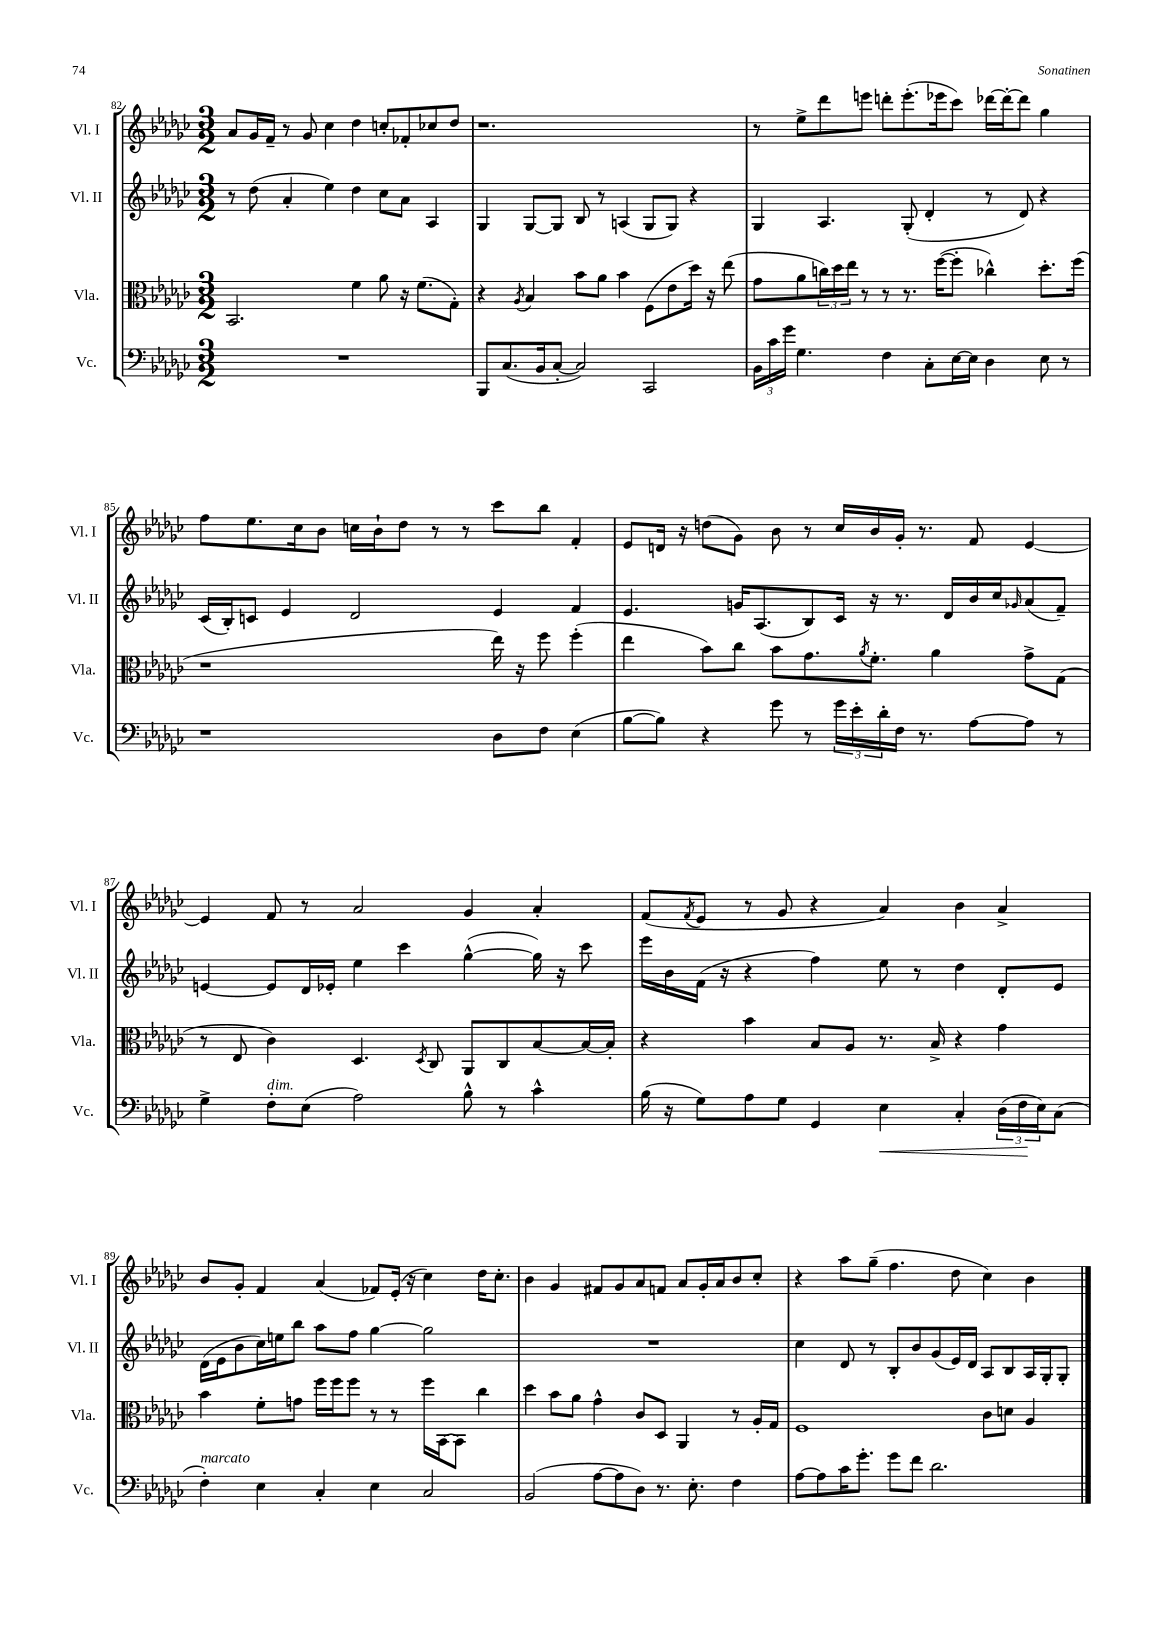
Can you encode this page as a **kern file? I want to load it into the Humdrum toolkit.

**kern	**dynam	**kern	**kern	**kern
*part4	*part4	*part3	*part2	*part1
*staff4	*staff4	*staff3	*staff2	*staff1
*I"Vc.	*	*I"Vla.	*I"Vl. II	*I"Vl. I
*I'Vc.	*	*I'Vla.	*I'Vl. II	*I'Vl. I
*clefF4	*	*clefC3	*clefG2	*clefG2
*k[b-e-a-d-g-c-]	*	*k[b-e-a-d-g-c-]	*k[b-e-a-d-g-c-]	*k[b-e-a-d-g-c-]
*M3/2	*	*M3/2	*M3/2	*M3/2
=82	=82	=82	=82	=82
1.r	.	2.BB-/	8r	8a-/L
.	.	.	(8dd-\	16g-/L
.	.	.	.	16f~/JJ
.	.	.	4a-'/	8r
.	.	.	.	8g-/
.	.	.	4ee-\)	4cc-\
.	.	4f\	4dd-\	4dd-\
.	.	8a-\	8cc-\L	8ccn'/L
.	.	16r	8a-\J	8f-X'/
.	.	(8.f\L	.	.
.	.	.	4A-/	8cc-X/
.	.	8G-'\J)	.	8dd-/J
=83	=83	=83	=83	=83
8BBB-/L	.	4r	4G-/	1.r
(8.C-/	.	.	.	.
.	.	8qA-/	.	.
.	.	4B-/	[8G-/L	.
16BB-/k	.	.	.	.
[8C-'/J	.	.	8G-/J]	.
2C-/])	.	8b-\L	8B-/	.
.	.	8a-\J	8r	.
.	.	4b-\	(4An/	.
2CC-/	.	(8F\L	8G-/L	.
.	.	8e-\	8G-/J)	.
.	.	16dd-\Jk)	4r	.
.	.	16r	.	.
.	.	(8ee-\	.	.
=84	=84	=84	=84	=84
24BB-\LL	.	8g-\L	4G-/	8r
24c-\	.	.	.	.
24g-\JJ	.	.	.	.
4.G-\	.	8a-\	.	8ee-^\L
.	.	24ccn\L)	4.A-/	8ddd-\
.	.	24dd-\	.	.
.	.	24ee-\JJ	.	.
.	.	8r	.	8eeen\J
4F\	.	8r	.	8dddn'\L
.	.	8.r	(8G-'/	(8.eee'\
8C-'\L	.	.	4d-'/	.
.	.	([16ff\KL	.	16eee-X\k
[16E-\L	.	8ff'\J]	.	8ccc-\J)
16E-\JJ]	.	.	.	.
4D-\	.	4cc-X^^\)	8r	[16ddd-X\LL
.	.	.	.	16ddd-'\J_
.	.	.	8d-/)	8ddd-\J]
8E-\	.	8.dd-'\L	4r	4gg-\
8r	.	.	.	.
.	.	(16ff\Jk	.	.
!!LO:LB:g=z
=85	=85	=85	=85	=85
1r	.	1r	(16c-/LL	8ff\L
.	.	.	16B-'/J)	.
.	.	.	8cn/J	8.ee-\
.	.	.	4e-/	.
.	.	.	.	16cc-\k
.	.	.	.	8b-\J
.	.	.	2d-/	16ccn\LL
.	.	.	.	16b-`\J
.	.	.	.	8dd-\J
.	.	.	.	8r
.	.	.	.	8r
8D-\L	.	16ee-\)	4e-/	8ccc-\L
.	.	16r	.	.
8F\J	.	8ff\	.	8bb-\J
(4E-\	.	(4ff'\	4f/	4f'/
=86	=86	=86	=86	=86
[8B-\L	.	4ee-\	4.e-/	8e-/L
8B-\J])	.	.	.	16dn/Jk
.	.	.	.	16r
4r	.	8b-\L)	.	(8ddn\L
.	.	8cc-\J	16gn/KL	8g-\J)
.	.	.	(8.A-/	.
8g-\	.	8b-\L	.	8b-\
8r	.	8.g-\	8B-/)	8r
24g-\LL	.	.	16c-/Jk	16cc-/LL
24e-'\	.	.	.	.
.	.	8qa-/	.	.
.	.	8.f'\J	16r	16b-/
24d-'\	.	.	.	.
16F\JJ	.	.	8.r	16g-'/JJ
8.r	.	.	.	8.r
.	.	4a-\	.	.
.	.	.	16d-/LL	.
[8A-\L	.	.	16b-/	8f/
.	.	.	16cc-/J	.
.	.	.	16qqg-X/	.
8A-\J]	.	8g-^\L	(8a-/	[4e-/
8r	.	(8G-\J	8f~/J)	.
!!LO:LB:g=z
=87	=87	=87	=87	=87
4G-^\	.	8r	[4en/	4e-/]
.	.	8E-/	.	.
!LO:TX:a:i:t=dim.	!	!	!	!
8F'\L	.	4c-\)	8e/L]	8f/
(8E-\J	.	.	16d-/L	8r
.	.	.	16e-X'/JJ	.
2A-\)	.	4.D-/	4ee-\	2a-/
.	.	.	4ccc-\	.
.	.	8qD-/	.	.
.	.	8C-/	.	.
8B-^^\	.	8AA-/L	([4gg-^^\	4g-/
8r	.	8C-/	.	.
4c-^^\	.	[8B-/	16gg-\])	4a-'/
.	.	.	16r	.
.	.	16B-/L_	8ccc-\	.
.	.	16B-'/JJ]	.	.
=88	=88	=88	=88	=88
(16B-\	.	4r	16eee-\LL	(8f/L
16r	.	.	16b-\	.
.	.	.	.	8qf/
8G-\L)	.	.	(16f\JJ	8e-/J
.	.	.	16r	.
8A-\	.	4b-\	4r	8r
8G-\J	.	.	.	8g-/
4GG-/	.	8B-/L	4ff\)	4r
.	.	8A-/J	.	.
!	!LO:HP:b	!	!	!
4E-\	<	8.r	8ee-\	4a-/)
.	.	.	8r	.
.	.	16B-^/	.	.
4C-'/	.	4r	4dd-\	4b-\
(24D-\LL	.	4g-\	8d-'/L	4a-^/
24F\	.	.	.	.
24E-\J)	[	.	.	.
(8C-\J	.	.	8e-/J	.
!!LO:LB:g=z
=89	=89	=89	=89	=89
!LO:TX:a:i:t=marcato	!	!	!	!
4F'\)	.	4b-\	(16d-\LL	8b-/L
.	.	.	16e-\J	.
.	.	.	8b-\	8g-'/J
4E-\	.	8f'\L	16cc-\L)	4f/
.	.	.	16een\J	.
.	.	8gn\J	8bb-\J	.
4C-'/	.	16ff\LL	8aa-\L	(4a-/
.	.	16ff\J	.	.
.	.	8ff\J	8ff\J	.
4E-\	.	8r	[4gg-\	8f-X/L)
.	.	8r	.	(16e-'/Jk
.	.	.	.	16r
2C-/	.	16ff\LL	2gg-\]	4cc-\)
.	.	[16BB-\J	.	.
.	.	8BB-\J]	.	.
.	.	4cc-\	.	16dd-\KL
.	.	.	.	8.cc-'\J
=90	=90	=90	=90	=90
(2BB-/	.	4dd-\	1.r	4b-\
.	.	8b-\L	.	4g-/
.	.	8a-\J	.	.
[8A-\L	.	4g-^^\	.	8f#X/L
8A-\]	.	.	.	8g-/
8D-\J)	.	8c-/L	.	8a-/
8.r	.	8D-/J	.	8fn/J
.	.	4AA-/	.	8a-/L
8.E-'\	.	.	.	.
.	.	.	.	16g-'/L
.	.	.	.	16a-/J
4F\	.	8r	.	8b-/
.	.	16A-'/LL	.	8cc-'/J
.	.	16G-/JJ	.	.
=91	=91	=91	=91	=91
[8A-\L	.	1F	4cc-\	4r
8A-\]	.	.	.	.
16c-\K	.	.	8d-/	8aa-\L
8.g-'\J	.	.	.	.
.	.	.	8r	(8gg-~\J
8g-\L	.	.	8B-'/L	4.ff\
8f\J	.	.	8b-/	.
2.d-\	.	.	(8g-/	.
.	.	.	16e-/L)	8dd-\
.	.	.	16d-/JJ	.
.	.	8c-\L	8A-/L	4cc-\)
.	.	8dn\J	8B-/	.
.	.	4A-/	16A-/L	4b-\
.	.	.	16G-'/J	.
.	.	.	8G-'/J	.
==	==	==	==	==
*-	*-	*-	*-	*-
